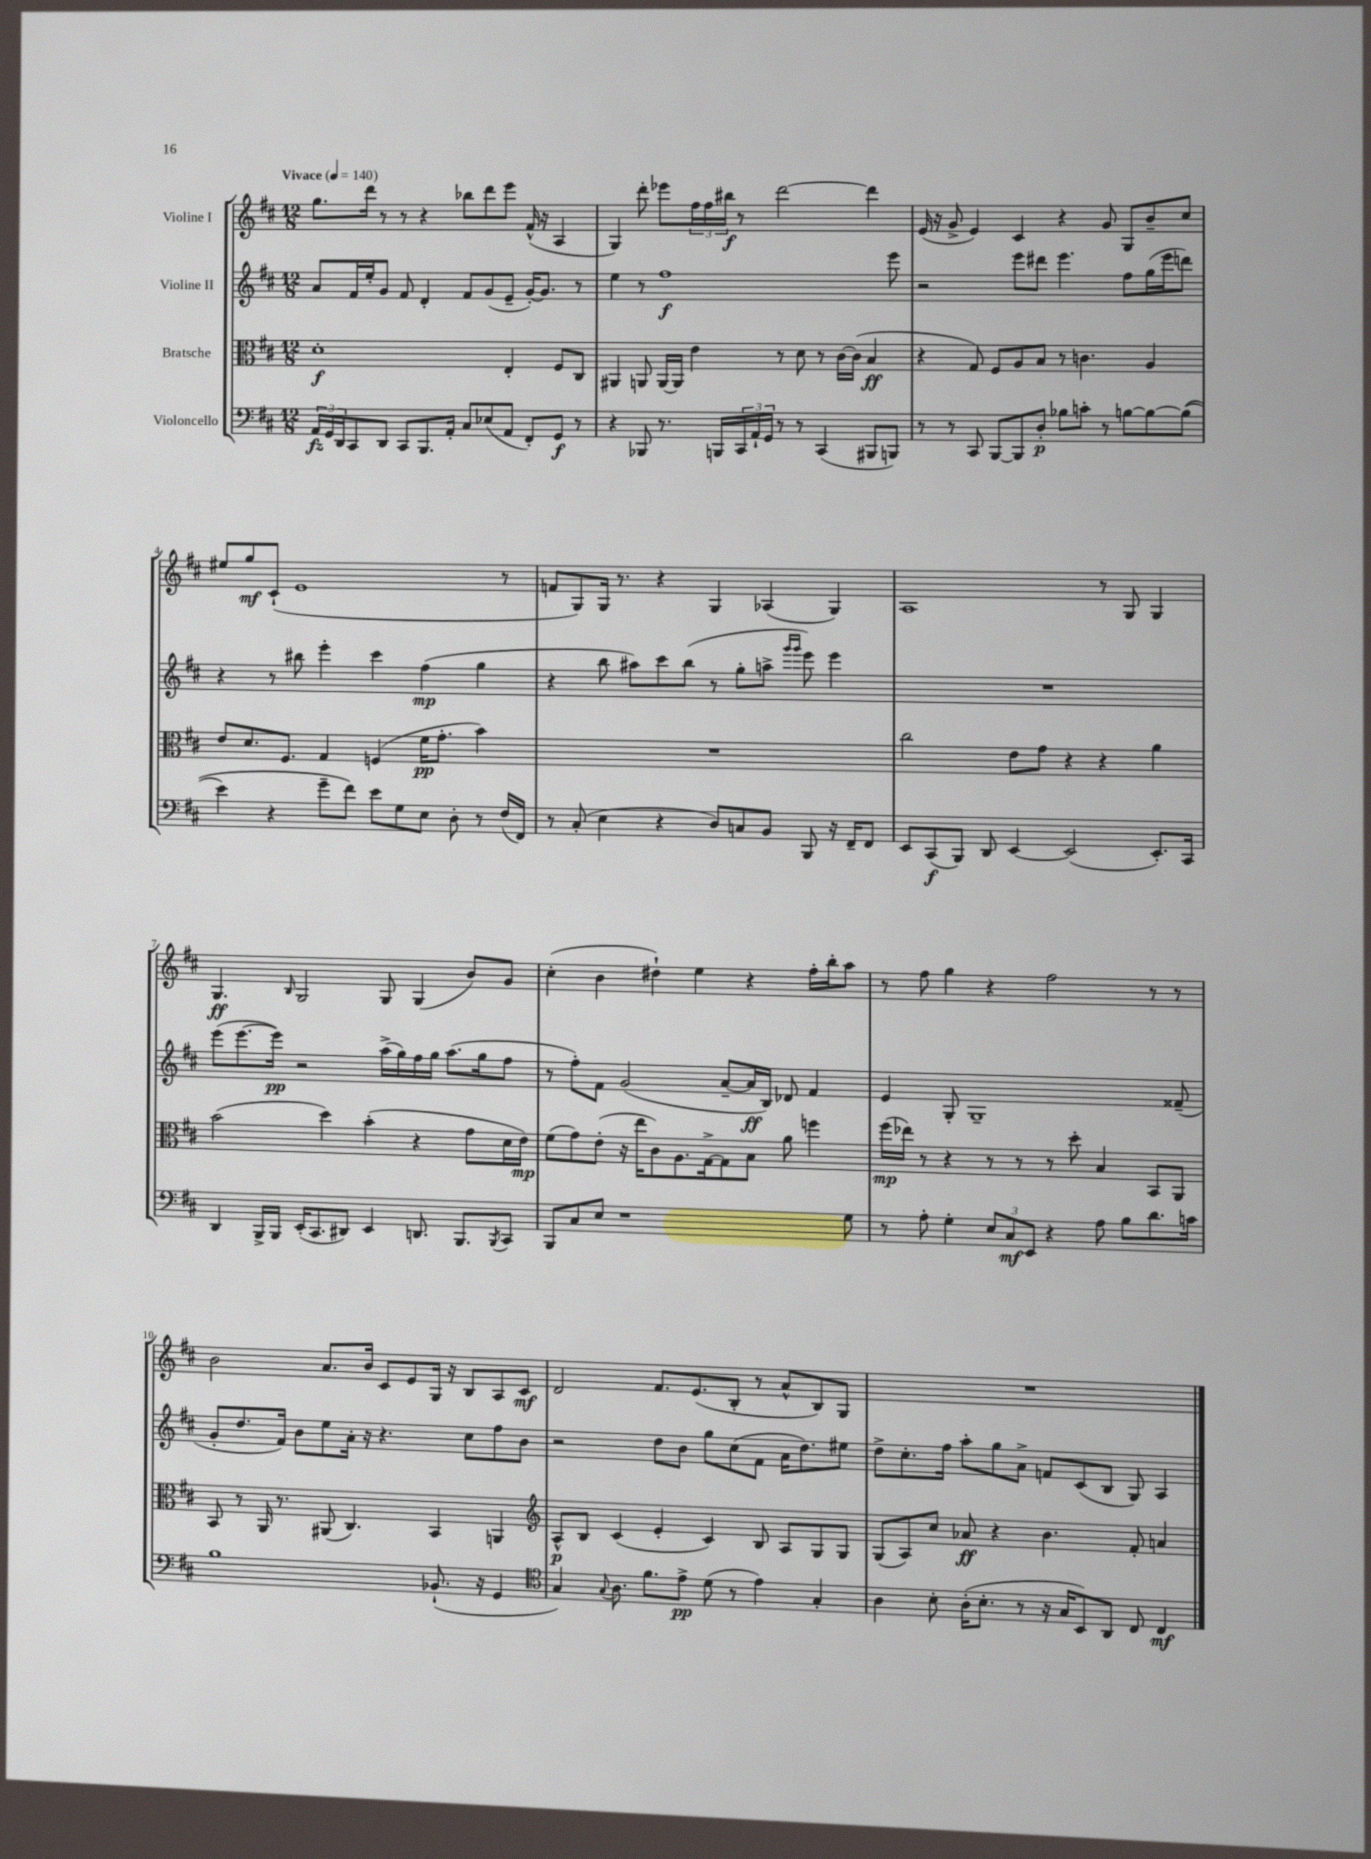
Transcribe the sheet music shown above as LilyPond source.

<<
\new StaffGroup <<
\new Staff = "s0" \with { instrumentName = "Violine I" } {
    \clef treble \key d \major \numericTimeSignature \time 12/8 \tempo "Vivace" 4 = 140
    g''8. d'''16 r8 r8 r4 bes''8 d'''8 e'''8 fis'16-^( r16 a4 |
    g4) d'''8-. ees'''8 \tuplet 3/2 { fis''16 fis''16 bis''16\f } r8 d'''2~ d'''4 |
    e'16( r16 g'8-> e'4) cis'4 r4 g'8 g8 b'8-- cis''8 |
    eis''8 g''8\mf cis'8-!( e'1 r8 |
    f'8 g8) g16 r8. r4 g4 aes4( g4) |
    a1 r8 g8 g4 |
    g4.\ff \grace { b16 } g2 g8 g4( b'8) g'8 |
    cis''4-.( b'4 dis''4-!) e''4 r4 fis''16-. b''16-. a''8 |
    r8 fis''8 g''4 r4 fis''2 r8 r8 |
    b'2 a'8. b'16 cis'8 e'8 g16 r16 b8 a8 cis'8\mf |
    d'2 fis'8. e'8.( b8-. r8 a'8-^ b8) g8 |
    R1. \bar "|." |
}
\new Staff = "s1" \with { instrumentName = "Violine II" } {
    \clef treble \key d \major \numericTimeSignature \time 12/8
    a'8 fis'16 e''16-. g'8 fis'8 d'4-. fis'8 g'8( e'8-- g'16~-.) g'8. r8 |
    e''4 r8 fis''1\f e'''8 |
    r2 e'''8 dis'''8 e'''4. fis''8 g''16( e'''16 d'''8) |
    r4 r8 bis''8 e'''4-. cis'''4 fis''4\mp( g''4 |
    r4 b''8 ais''8) cis'''8 b''8( r8 g''8-. a''8-> \grace { g'''16 g'''16 } e'''8) e'''4 |
    R1. |
    e'''8( e'''8.~ e'''16\pp) r2 a''16->( g''16) fis''16 g''16 a''8.( g''16 fis''8 |
    r8 fis''8-.) fis'8 g'2( a'8~-- a'16\ff b16) des'8 fis'4 |
    e'4 g8-. g1-- fisis'8--( |
    g'8-. d''8. fis'16) b'8 e''8 a'16-. r16 r4. cis''8 fis''8 b'8 |
    r2 d''8 b'8 g''8 cis''8( fis'8 a'16 d''8.) eis''8 |
    d''8-> cis''8.-. fis''16 a''8-. g''8 a'8-> f'8 cis'8( b8 g8) a4 \bar "|." |
}
\new Staff = "s2" \with { instrumentName = "Bratsche" } {
    \clef alto \key d \major \numericTimeSignature \time 12/8
    d'1-.\f e4-. fis8 cis8 |
    ais,4 a,8 a,16~ a,16 e'4 r8 d'8 r8 cis'16~ cis'16( b4\ff |
    r4 g8) fis8 a8 b8 r8 c'4. a4 |
    e'8 d'8. fis8. g4 f4( fis'16\pp g'8.-. b'4) |
    R1. |
    cis''2 e'8 g'8 r4 r4 a'4 |
    b'2( d''4) b'4-.( r4 g'8 d'16 e'16\mp) |
    fis'8( g'8) e'8-.( r16 e''16 cis'8) a8. g16~-> g8 b8 a'8 f''4 |
    fis''16\mp( ees''16) r8 r4 r8 r8 r8 d''8-. b4 b,8 a,8 |
    b,8 r8 a,16 r8. ais,8( cis4.) b,4 a,4 |
    \clef treble a8-^\p b8 cis'4( e'4-. cis'4) b8 a8 g8 g8 |
    g8( a8) cis''8 aes'8\ff r4 b'4. fis'8-. a'4 \bar "|." |
}
\new Staff = "s3" \with { instrumentName = "Violoncello" } {
    \clef bass \key d \major \numericTimeSignature \time 12/8
    \tuplet 3/2 { a,16\fz g,16 d,16 } cis,8 d,8 cis,8 b,,8. a,16-. cis8 ees8( a,8 fis,8-.) g,8\f r8 |
    r4 bes,,8 r8. b,,16 \tuplet 3/2 { cis,16 a,16-! g,16 } r8 r8 cis,4( bis,,8 b,,8) |
    r8 r8 cis,8 b,,8~ b,,8 d8-.\p bes8 c'8-. r8 b8~ b8~ b8(\( |
    e'4) r4 g'8-- fis'8\) e'8 g8 e8 d8-. r8 fis16( fis,16) |
    r8 cis8-.( e4 r4 d8) c8 b,8 b,,8 r16 fis,16-- fis,8 |
    e,8 cis,8\f( b,,8) d,8 e,4~ e,2( e,8.-.) cis,16 |
    d,4 b,,16-> b,,16 e,16-.( cis,8. dis,8) e,4 d,8. b,,8. \acciaccatura { b,,8 } cis,8 |
    b,,8 cis8 e8 r1 g8 |
    r8 a8-. g4-. \tuplet 3/2 { e8 cis8\mf e,8 } r4 a8 b8 d'8. c'16 |
    b1 bes,8.-!( r16 g,4 |
    \clef tenor g4) \appoggiatura { g8 } a8. fis'8. e'8->\pp d'8( r8 e'4) g4-. |
    a4 b8-. a16-.( b8.-. r8 r16 g16 b,8) a,8 cis8 cis4\mf \bar "|." |
}
>>
>>
